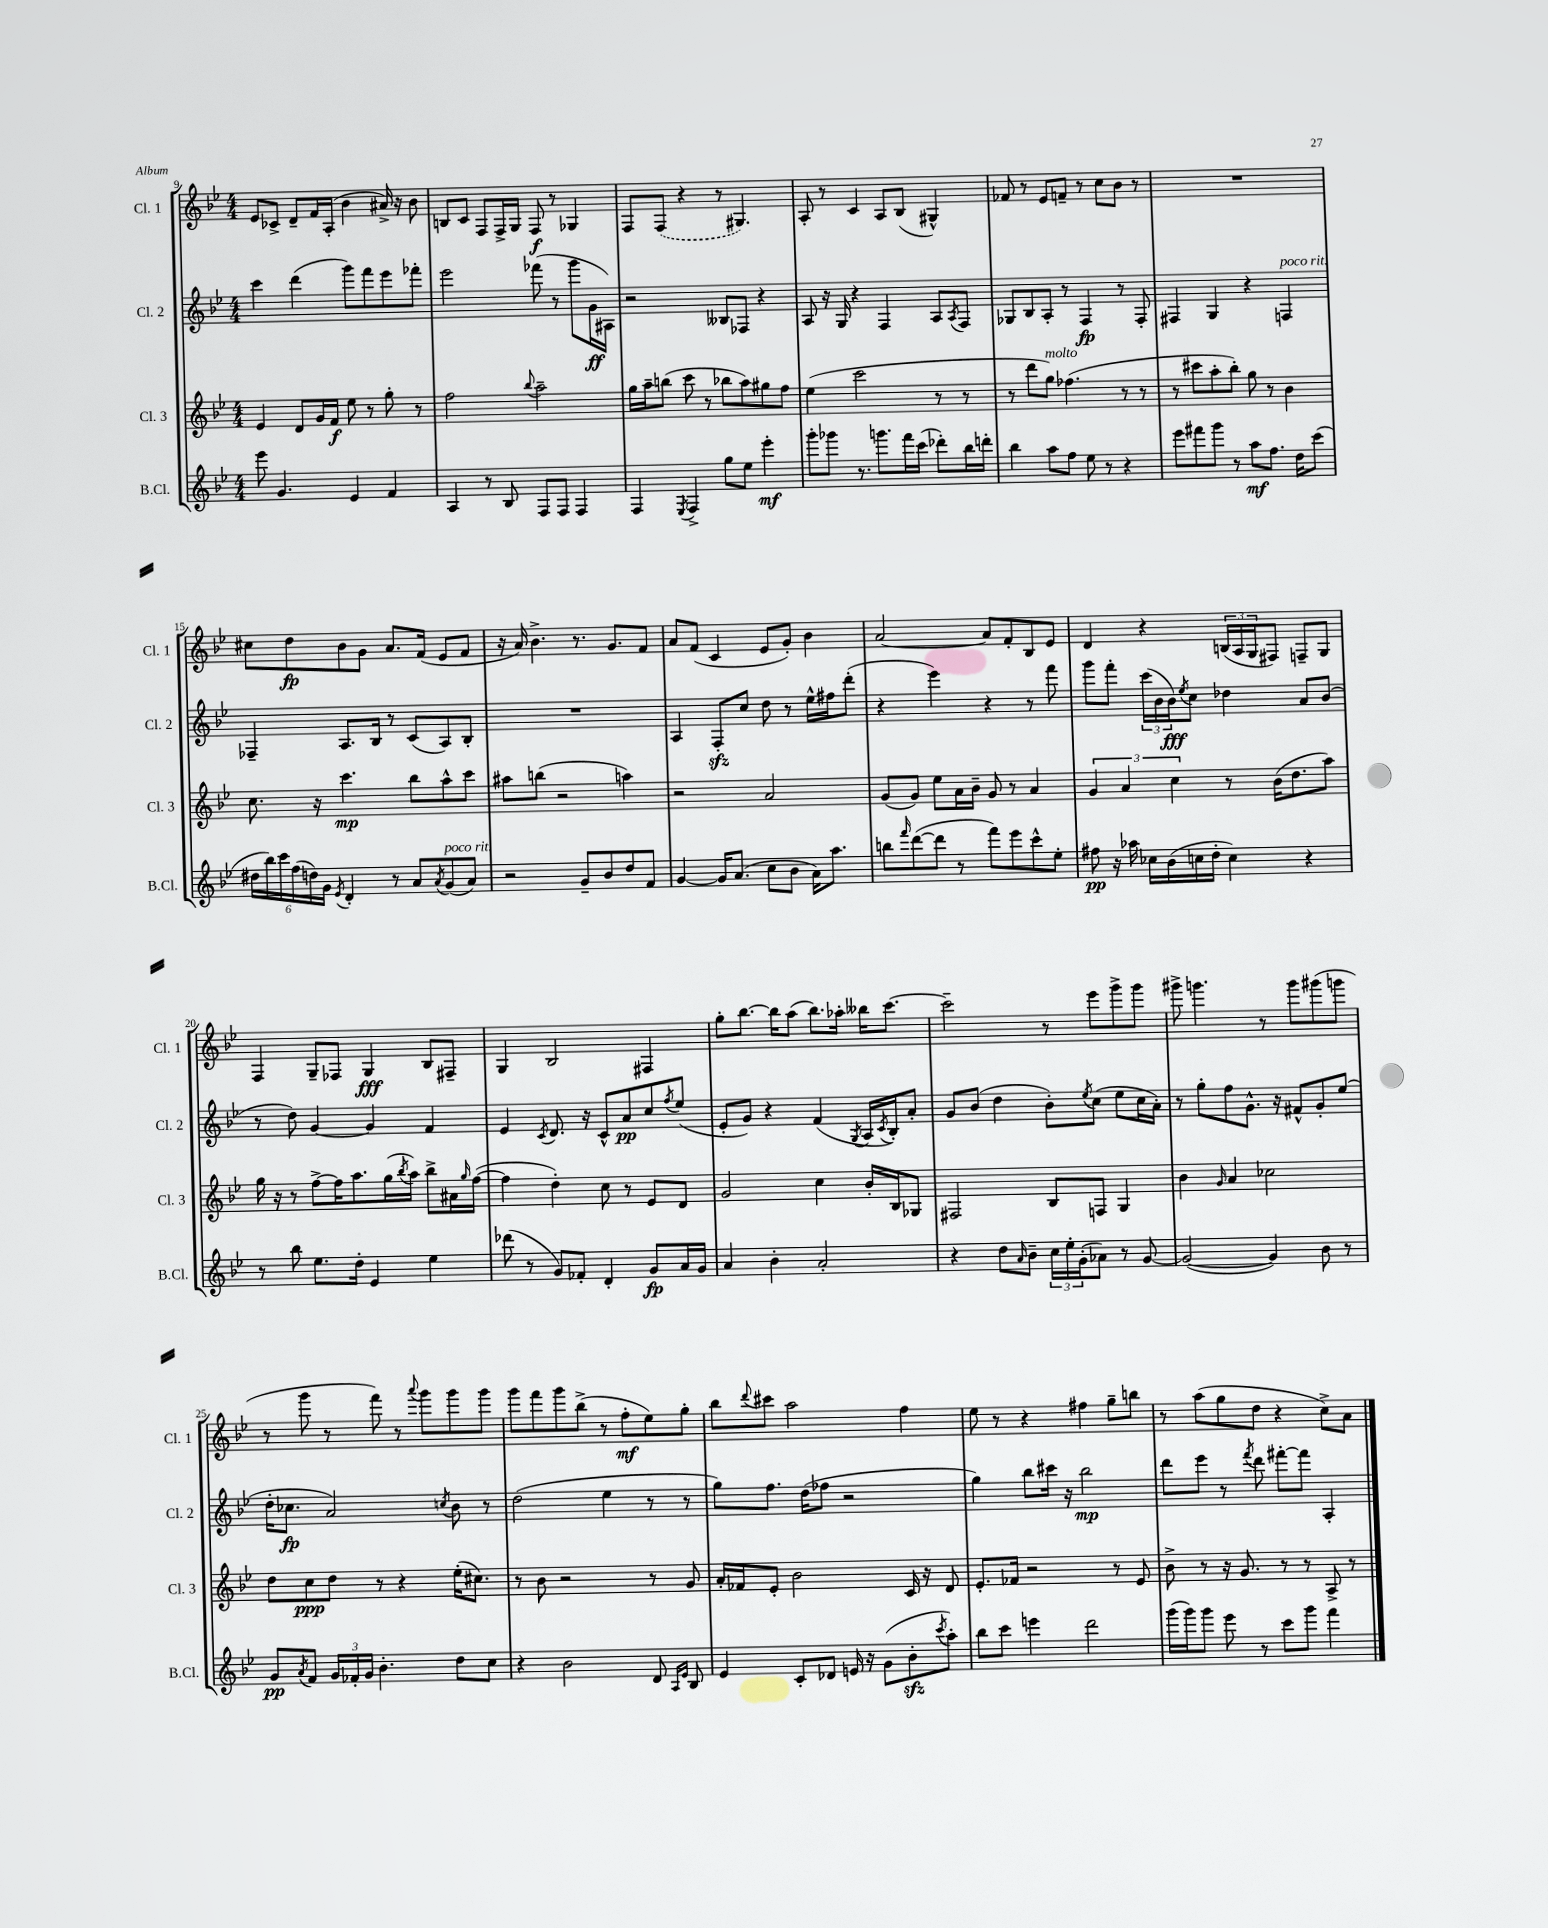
<<
\new StaffGroup <<
\new Staff = "s0" \with { instrumentName = "Cl. 1" shortInstrumentName = "Cl. 1" } {
    \clef treble \key bes \major \numericTimeSignature \time 4/4
    ees'8 ces'8-> d'8-- f'16 a16-.( bes'4 ais'16->) r16 bes'8 |
    b8 c'8 f8 f16-> g16 f8\f r8 ges4 |
    f8 \once \slurDashed f8( r4 r8 gis4.) |
    a8-. r8 c'4 a8 bes8( gis4-^) |
    fes'8 r8 ees'8 f'8-- r8 c''8 bes'8 r8 |
    R1 |
    cis''8 d''8\fp bes'8 g'8 a'8. f'16( ees'8 f'8 |
    r16 a'16) bes'4.-> r8. g'8. f'8 |
    a'8 f'8( c'4 ees'8 g'8-.) bes'4 |
    a'2~ a'8 f'8-. bes8 ees'8 |
    d'4 r4 \tuplet 3/2 { b16( a16 g16 } fis8) f8-- g8 |
    f4 g8-- fes8 g4\fff bes8 fis8-- |
    g4 bes2 fis4 |
    g''8-. bes''8.~ bes''16 a''8( bes''8.) aes''16-. beses''16 c'''8.~ |
    c'''2-- r8 ees'''8 g'''8-> g'''8 |
    gis'''8-> g'''4. r8 g'''8 gis'''8( g'''8 |
    r8 g'''8 r8 f'''8) r8 \appoggiatura { a'''8 } g'''8 g'''8 g'''8 |
    g'''8 f'''8 g'''8 bes''8->( r8 f''8-.\mf ees''8) g''8-. |
    bes''8 \appoggiatura { d'''8 } cis'''8 a''2 f''4 |
    ees''8 r8 r4 fis''4 g''8-- b''8 |
    r8 a''8( g''8 d''8 r4 c''8->) a'8 \bar "|." |
}
\new Staff = "s1" \with { instrumentName = "Cl. 2" shortInstrumentName = "Cl. 2" } {
    \clef treble \key bes \major \numericTimeSignature \time 4/4
    c'''4 d'''4( g'''8) f'''8 ees'''8 fes'''8-. |
    ees'''2 fes'''8( r8 g'''8 g'16\ff ais16) |
    r2 beses8 fes8 r4 |
    a8 r16 g16 r4 f4 a8 \acciaccatura { a8 } f8 |
    ges8 bes8 a8-. r8 f4\fp r8 f8-. |
    fis4 g4 r4 f4^\markup { \italic "poco rit." } |
    fes4-- a8. bes16 r8 c'8( a8) bes8-. |
    R1 |
    a4 f8-.\sfz c''8 d''8 r8 ees''16-^ fis''16 d'''8-.( |
    r4 ees'''4) r4 r8 f'''8 |
    g'''8 f'''8-. \tuplet 3/2 { c'''16( bes'16 bes'16\fff) } \acciaccatura { ees''8 } c''8 des''4 a'8 bes'8( |
    r8 d''8) g'4~ g'4 f'4 |
    ees'4 \acciaccatura { c'8 } d'8. r16 c'8-^ a'8\pp c''8 \acciaccatura { f''8 } ees''8( |
    ees'8-. g'8) r4 f'4( \acciaccatura { g8 } a16 \acciaccatura { c'8 } bes16-.) a'8-. |
    g'8 bes'8( d''4 bes'8-.) \acciaccatura { ees''8 } c''8( ees''8 c''16 a'16-.) |
    r8 g''8-. f''8 g'8.-^ r16 fis'8-^ g'8-. ees''8( |
    d''16-. ces''8.\fp a'2) \acciaccatura { c''8 } bes'8 r8 |
    d''2( ees''4 r8 r8 |
    g''8) f''8. d''16( fes''8 r2 |
    g''4) bes''8 cis'''16 r16 bes''2\mp |
    d'''8 ees'''8 r8 \acciaccatura { f'''8 } d'''8 fis'''8~-. fis'''8 a4-. \bar "|." |
}
\new Staff = "s2" \with { instrumentName = "Cl. 3" shortInstrumentName = "Cl. 3" } {
    \clef treble \key bes \major \numericTimeSignature \time 4/4
    ees'4 d'8 g'16 f'16\f ees''8 r8 g''8-. r8 |
    f''2 \appoggiatura { bes''8 } a''2-- |
    g''16 a''16-- b''8( c'''8 r8 bes''8 a''8) gis''8 f''8 |
    ees''4( c'''2 r8 r8 |
    r8 d'''8 g''8^\markup { \italic "molto" }) fes''4.( r8 r8 |
    r8 cis'''8 a''8-. bes''8-.) g''8 r8 bes'4 |
    c''8. r16 c'''4.\mp bes''8 a''8-^ c'''8 |
    ais''8 b''8( r2 a''4) |
    r2 a'2 |
    g'8( g'8) ees''8 a'16 bes'16-- g'8 r8 a'4 |
    \tuplet 3/2 { g'4 a'4 c''4 } r8 bes'16( d''8. a''8) |
    g''16 r16 r8 f''8~-> f''16 a''8. g''16( \acciaccatura { bes''8 } a''16) bes''8-> ais'16 \grace { g''16 } f''16~( |
    f''4 d''4-.) c''8 r8 ees'8 d'8 |
    g'2 c''4 bes'16-. bes16 ges8 |
    fis2 bes8 f8 g4 |
    bes'4 \grace { g'16 } a'4 ces''2 |
    d''8 c''8\ppp d''8 r8 r4 ees''16-.( cis''8.) |
    r8 bes'8 r2 r8 g'8 |
    a'16-. fes'16 ees'8-. bes'2 c'16 r16 d'8 |
    ees'8.-. fes'16 r2 r8 ees'8 |
    bes'8-> r8 r16 g'8. r8 r8 a8-> r8 \bar "|." |
}
\new Staff = "s3" \with { instrumentName = "B.Cl." shortInstrumentName = "B.Cl." } {
    \clef treble \key bes \major \numericTimeSignature \time 4/4
    ees'''8 g'4. ees'4 f'4 |
    a4 r8 bes8 f8 f8 f4 |
    f4 \acciaccatura { ees8 } f4-> g''8 ees''8 ees'''4-.\mf |
    g'''8-. ges'''8 r8. g'''8. f'''16 c'''16( des'''8-.) bes''16 d'''16-. |
    bes''4 a''8 f''8 ees''8 r8 r4 |
    ees'''8 fis'''8 g'''8 r8 a''8\mf f''8. d''16 c'''8( |
    \tuplet 6/4 { dis''16 bes''16) c'''16 f''16( d''16) g'16 } \acciaccatura { ees'8 } d'4-. r8 a'8 \acciaccatura { a'8 } g'8^\markup { \italic "poco rit." }( a'8) |
    r2 g'8-- bes'8 d''8 f'8 |
    g'4~ g'16 a'8.( c''8 bes'8 a'16) a''8. |
    b''8 \grace { f'''16 } d'''8~( d'''8 r8 f'''8) ees'''8 c'''8-^ ees''8-. |
    fis''8\pp r16 aes''16 ces''16 bes'16( c''16 d''16-. c''4) r4 |
    r8 bes''8 ees''8. d''16-. ees'4 ees''4 |
    des'''8( r8 g'8) fes'8-. d'4-. g'8\fp a'16 g'16 |
    a'4 bes'4-. a'2-. |
    r4 d''8 \grace { a'16 } bes'8-- \tuplet 3/2 { c''16 ees''16-. g'16-.( } aes'8) r8 g'8~ |
    g'2~( g'4) bes'8 r8 |
    g'8\pp \acciaccatura { a'8 } f'8 \tuplet 3/2 { g'16 fes'16-. g'16 } bes'4.-. d''8 c''8 |
    r4 bes'2 d'8 \grace { a16 ees'16 } bes8 |
    ees'4 c'8-. des'8 e'16 r16 g'8( bes'8-.\sfz \acciaccatura { c'''8 } a''8-.) |
    bes''8 c'''8 e'''4 d'''2 |
    g'''16( g'''16) g'''8 ees'''8 r8 c'''8 g'''8 f'''4 \bar "|." |
}
>>
>>
\layout { \context { \Score currentBarNumber = #9 } }
